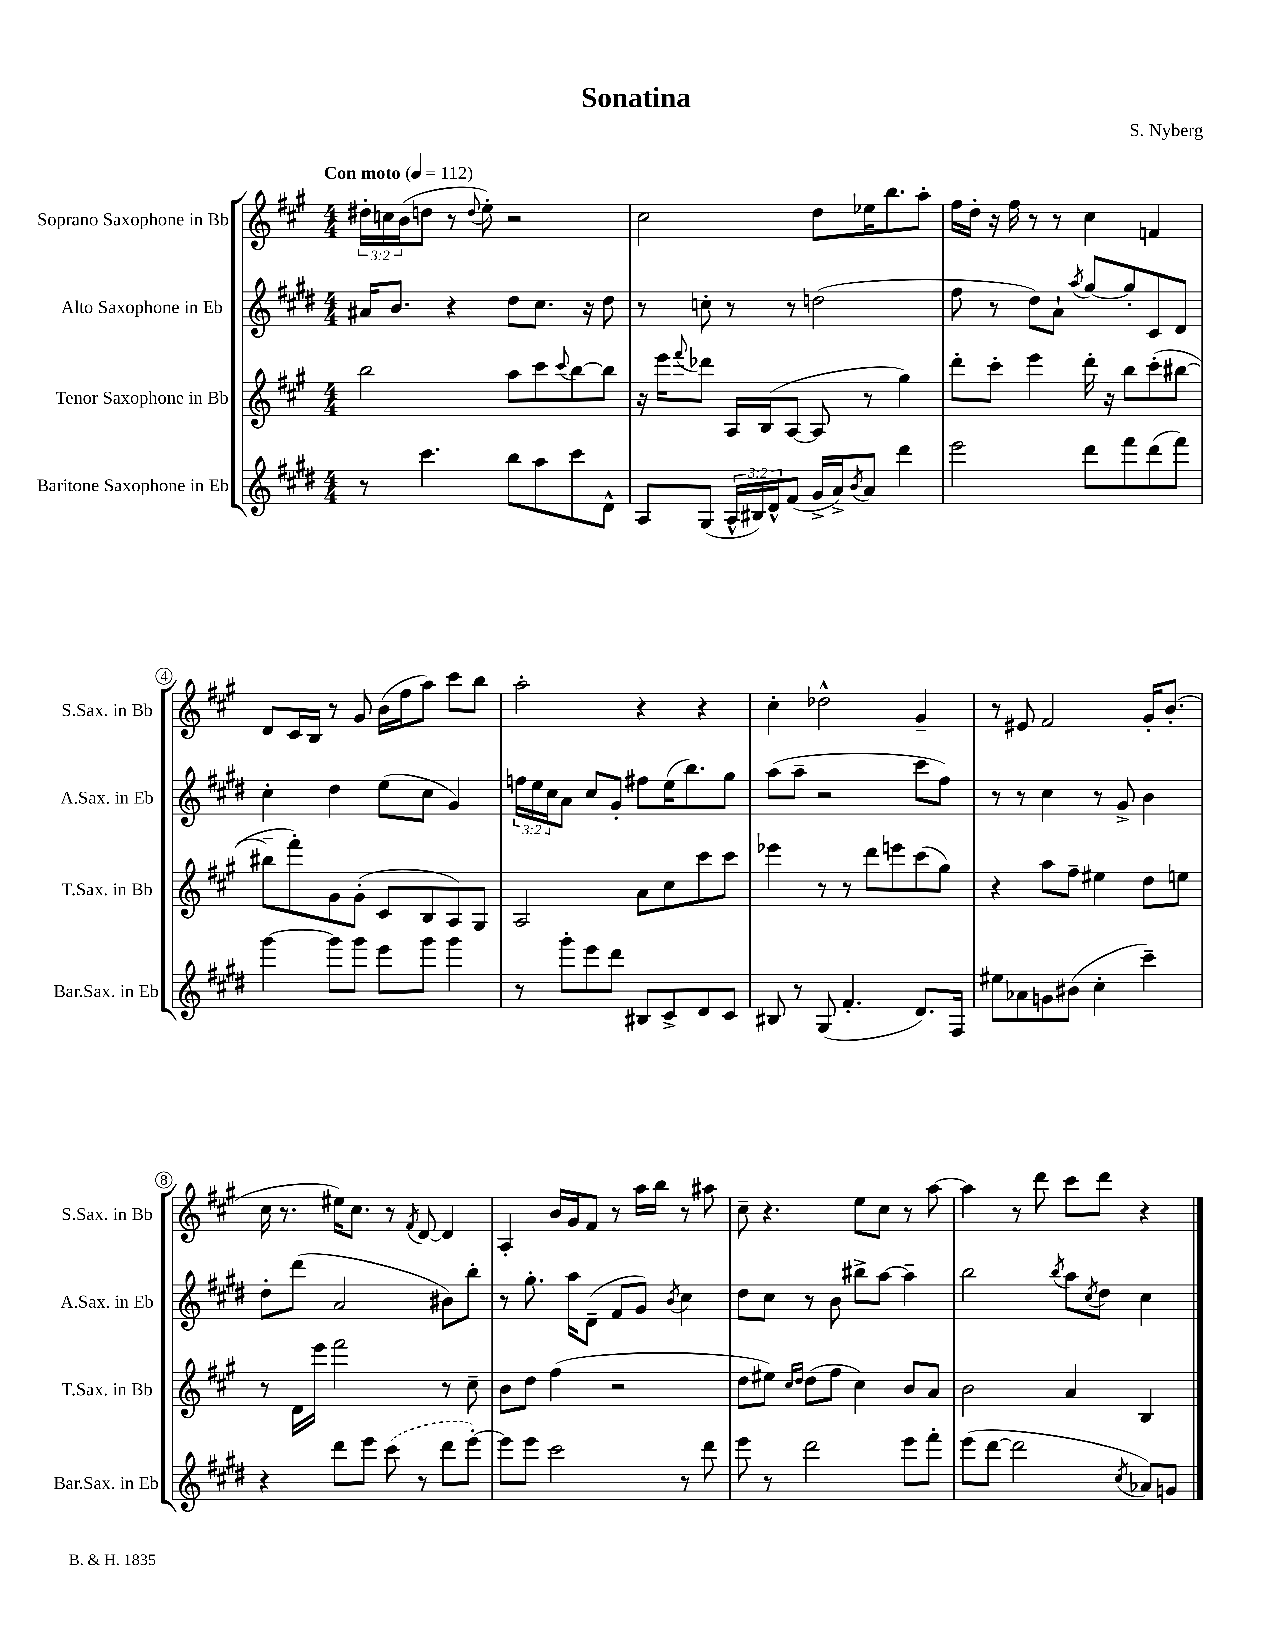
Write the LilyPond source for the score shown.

\header { title = "Sonatina" composer = "S. Nyberg" }
<<
\new StaffGroup <<
\new Staff = "s0" \with { instrumentName = "Soprano Saxophone in Bb" shortInstrumentName = "S.Sax. in Bb" } {
    \clef treble \key a \major \numericTimeSignature \time 4/4 \override Staff.TupletNumber.text = #tuplet-number::calc-fraction-text \tempo "Con moto" 4 = 112
    \tuplet 3/2 { dis''16-. c''16 b'16( } d''8 r8 \appoggiatura { d''8 } e''8-.) r2 |
    cis''2 d''8 ees''16 b''8. a''8-. |
    fis''16 d''16-. r16 fis''16 r8 r8 cis''4 f'4 |
    d'8 cis'16 b16 r8 gis'8 b'16( fis''16 a''8) cis'''8 b''8 |
    a''2-. r4 r4 |
    cis''4-. des''2-^ gis'4-- |
    r8 eis'8 fis'2 gis'16-. b'8.-.( |
    cis''16 r8. eis''16) cis''8. r8 \acciaccatura { fis'8 } d'8~ d'4 |
    a4-. b'16 gis'16 fis'8 r8 a''16 b''16 r8 ais''8 |
    cis''8-- r4. e''8 cis''8 r8 a''8~ |
    a''4 r8 d'''8 cis'''8 d'''8 r4 \bar "|." |
}
\new Staff = "s1" \with { instrumentName = "Alto Saxophone in Eb" shortInstrumentName = "A.Sax. in Eb" } {
    \clef treble \key e \major \numericTimeSignature \time 4/4 \override Staff.TupletNumber.text = #tuplet-number::calc-fraction-text
    ais'16 b'8. r4 dis''8 cis''8. r16 dis''8 |
    r8 c''8-. r8 r8 d''2( |
    fis''8 r8 dis''8) a'8-! \acciaccatura { a''8 } gis''8~ gis''8-. cis'8 dis'8 |
    cis''4-. dis''4 e''8( cis''8 gis'4) |
    \tuplet 3/2 { f''16 e''16 cis''16 } a'8 cis''8 gis'8-. fis''8 e''16( b''8.) gis''8 |
    a''8( a''8-- r2 cis'''8 fis''8) |
    r8 r8 cis''4 r8 gis'8-> b'4 |
    dis''8-. dis'''8( a'2 bis'8) b''8-. |
    r8 gis''8.-. a''16 dis'8--( fis'8 gis'8) \acciaccatura { b'8 } cis''4 |
    dis''8 cis''8 r8 b'8 bis''8-> a''8~ a''4-- |
    b''2 \acciaccatura { b''8 } a''8 \acciaccatura { cis''8 } dis''8 cis''4 \bar "|." |
}
\new Staff = "s2" \with { instrumentName = "Tenor Saxophone in Bb" shortInstrumentName = "T.Sax. in Bb" } {
    \clef treble \key a \major \numericTimeSignature \time 4/4
    b''2 a''8 cis'''8 \appoggiatura { cis'''8 } b''8~ b''8 |
    r16 e'''16 \appoggiatura { fis'''8 } des'''8 a16 b16( a8~ a8 r8 gis''4) |
    d'''8-. cis'''8-. e'''4 d'''16-. r16 b''8 cis'''8-.( bis''8~ |
    bis''8-- fis'''8-.) gis'8 gis'8-.( cis'8 b8 a8) gis8 |
    a2 a'8 cis''8 cis'''8 cis'''8 |
    ees'''4 r8 r8 d'''8 e'''8 cis'''8( gis''8) |
    r4 a''8 fis''8-- eis''4 d''8 e''8 |
    r8 d'16 e'''16 fis'''2 r8 cis''8-- |
    b'8 d''8 fis''4( r2 |
    d''8 eis''8) \grace { cis''16 d''16 } d''8( fis''8 cis''4) b'8 a'8 |
    b'2 a'4 b4 \bar "|." |
}
\new Staff = "s3" \with { instrumentName = "Baritone Saxophone in Eb" shortInstrumentName = "Bar.Sax. in Eb" } {
    \clef treble \key e \major \numericTimeSignature \time 4/4 \override Staff.TupletNumber.text = #tuplet-number::calc-fraction-text
    r8 cis'''4. b''8 a''8 cis'''8 dis'8-^ |
    a8 gis8( \tuplet 3/2 { a16-^ bis16) dis'16-^ } fis'8( gis'16-> a'16->) \acciaccatura { b'8 } a'8 dis'''4 |
    e'''2 dis'''8 fis'''8 dis'''8( fis'''8) |
    gis'''4~ gis'''8 gis'''8 e'''8 gis'''8 gis'''4 |
    r8 gis'''8-. e'''8 dis'''8 bis8 cis'8-> dis'8 cis'8 |
    bis8 r8 gis8( fis'4.-. dis'8.) fis16 |
    eis''8 aes'8 g'8 bis'8( cis''4-. cis'''4--) |
    r4 dis'''8 e'''8 \once \slurDashed cis'''8( r8 dis'''8 e'''8~-.) |
    e'''8 e'''8 cis'''2 r8 dis'''8 |
    e'''8 r8 dis'''2 e'''8 fis'''8-. |
    e'''8( dis'''8~ dis'''2 \acciaccatura { cis''8 } aes'8) g'8 \bar "|." |
}
>>
>>
\layout { \context { \Score \override BarNumber.stencil = #(make-stencil-circler 0.1 0.3 ly:text-interface::print) } }
